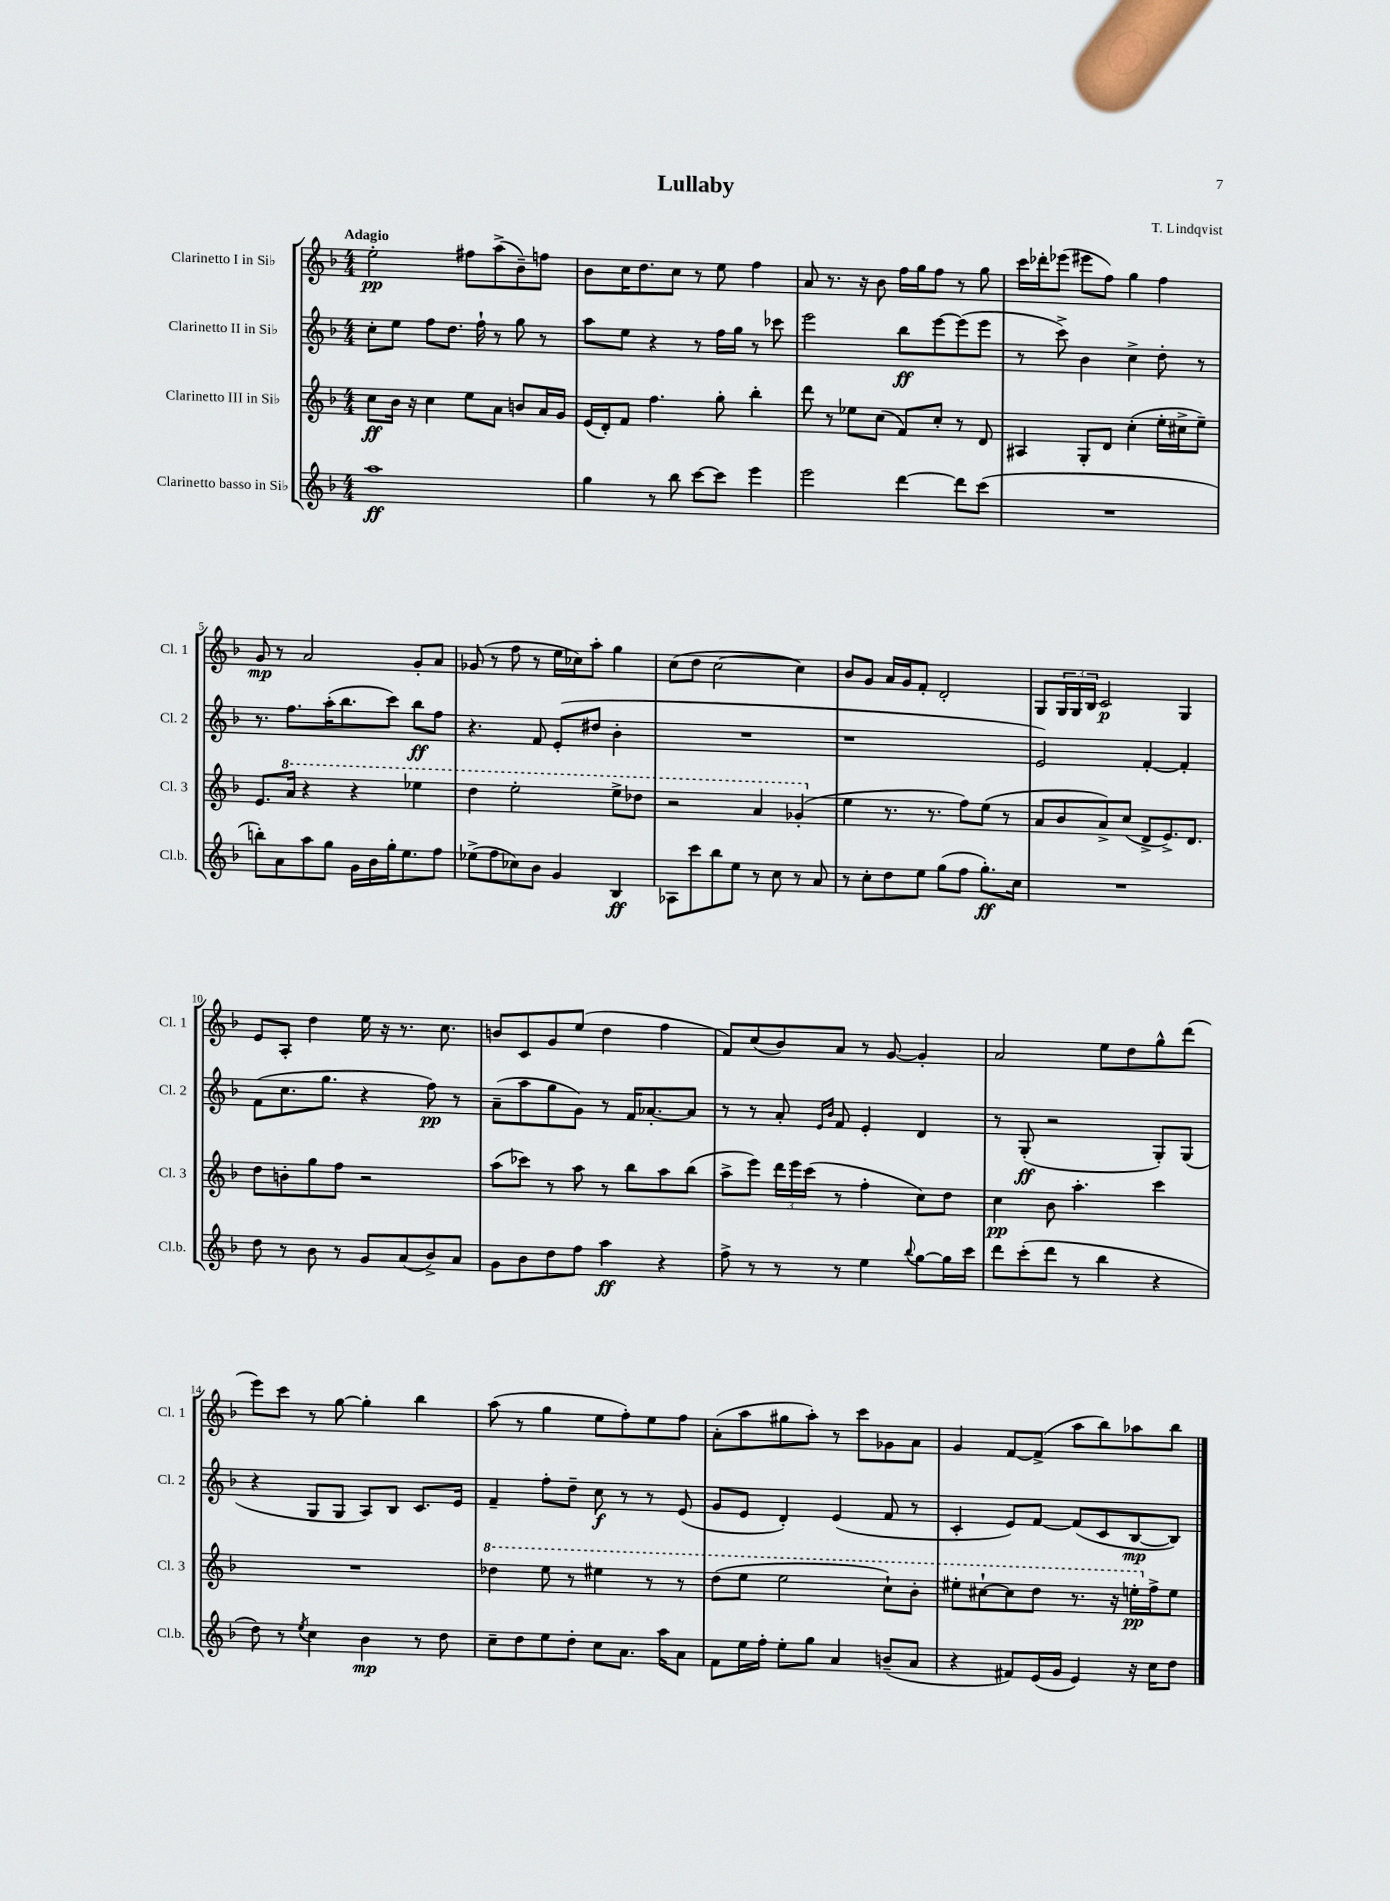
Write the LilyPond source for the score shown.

\header { title = "Lullaby" composer = "T. Lindqvist" }
<<
\new StaffGroup <<
\new Staff = "s0" \with { instrumentName = "Clarinetto I in Sib" shortInstrumentName = "Cl. 1" } {
    \clef treble \key f \major \numericTimeSignature \time 4/4 \tempo "Adagio"
    e''2-.\pp fis''8 a''8->( bes'8--) f''8 |
    bes'8 c''16 d''8. c''8 r8 e''8 f''4 |
    a'8 r8. r16 bes'8 f''16 g''16 f''8 r8 g''8 |
    c'''16 des'''16-. ees'''8( eis'''8 f''8) g''4 f''4 |
    g'8\mp r8 a'2 g'8-. a'8 |
    ges'8( r8 f''8 r8 e''16 ces''16) a''8-. g''4 |
    c''8( d''8 c''2~ c''4) |
    bes'8 g'8 a'16 g'16 f'8-. d'2-. |
    g8 \tuplet 3/2 { g16 g16 bes16 } c'2\p g4 |
    e'8 a8-. d''4 e''16 r16 r8. c''8. |
    b'8 c'8 g'8 e''8( d''4 f''4 |
    f'8) c''8( bes'8) a'8 r8 g'8~ g'4-. |
    a'2 e''8 d''8 g''8-^ d'''8( |
    e'''8) c'''8 r8 g''8~ g''4-. bes''4 |
    a''8( r8 g''4 e''8 f''8-.) e''8 f''8 |
    a'8-.( a''8 gis''8 a''8-.) r8 c'''8 ges'8 a'8 |
    g'4 f'8~ f'8->( a''8 bes''8) aes''8 bes''8 \bar "|." |
}
\new Staff = "s1" \with { instrumentName = "Clarinetto II in Sib" shortInstrumentName = "Cl. 2" } {
    \clef treble \key f \major \numericTimeSignature \time 4/4
    c''8-. e''8 f''8 d''8. f''16-! r8 g''8 r8 |
    a''8 e''8 r4 r8 f''16 g''16 r8 ces'''8 |
    e'''2 bes''8\ff e'''8~ e'''8( e'''8 |
    r8 c'''8->) bes'4 c''4-> d''8-. r8 |
    r8. f''8. a''16-.( bes''8. c'''8) bes''8\ff f''8 |
    r4. f'8 e'8-.( dis''8 bes'4-. |
    R1 |
    r1 |
    e'2) f'4~-. f'4-. |
    f'8( c''8. g''8. r4 f''8\pp) r8 |
    a'8--( a''8 g''8 g'8) r8 f'16 aes'8.~-. aes'8 |
    r8 r8 a'8-. \grace { e'16 bes'16 } f'8 e'4-. d'4 |
    r8 g8-.\ff( r2 g8-.) g8( |
    r4 g8 g8 a8) bes8 c'8. e'16 |
    f'4-- f''8-. d''8-- c''8\f r8 r8 e'8( |
    g'8 e'8 d'4-.) e'4( f'8 r8 |
    c'4-. e'8) f'8~ f'8( c'8 bes8~\mp bes8) \bar "|." |
}
\new Staff = "s2" \with { instrumentName = "Clarinetto III in Sib" shortInstrumentName = "Cl. 3" } {
    \clef treble \key f \major \numericTimeSignature \time 4/4
    c''8\ff bes'16 r16 c''4 e''8 a'8 b'8 a'16 g'16 |
    e'16( d'16-.) f'8 f''4. g''8-. bes''4-. |
    d'''8 r8 ees''8 c''8( f'8) c''8-. r8 d'8 |
    ais4 g8-. d'8 c''4-.( e''16-. cis''16-> e''8--) |
    e'8. \ottava #1 a''16 r4 r4 ees'''4 |
    d'''4 e'''2-. e'''8-> des'''8 |
    r2 a''4 ges''4-.( \ottava #0 |
    e''4 r8. r8. f''8) e''8( r8 |
    a'8 bes'8 a'8->) c''8( d'8-> e'8.->) d'8. |
    d''8 b'8-. g''8 f''8 r2 |
    a''8( ces'''8) r8 a''8 r8 bes''8 a''8 bes''8( |
    a''8-> e'''8) \tuplet 3/2 { d'''16 e'''16 c'''16( } r8 f''4-. c''8) d''8 |
    c''4\pp bes'8 a''4.-. c'''4 |
    R1 |
    \ottava #1 des'''4 e'''8 r8 eis'''4 r8 r8 |
    d'''8( e'''8 e'''2 c'''8-!) bes''8-. |
    eis'''8-. cis'''8~-! cis'''8 d'''8 r8. r16 e'''16-.\pp \ottava #0 f''16-> e''8 \bar "|." |
}
\new Staff = "s3" \with { instrumentName = "Clarinetto basso in Sib" shortInstrumentName = "Cl.b." } {
    \clef treble \key f \major \numericTimeSignature \time 4/4
    a''1\ff |
    g''4 r8 bes''8 c'''8~ c'''8 e'''4 |
    e'''2 d'''4~ d'''8 c'''8( |
    R1 |
    b''8-.) a'8 a''8 g''8 g'16 bes'16 g''16-. e''8. f''8 |
    ees''8->( f''8 ces''8) bes'8 g'4 bes4\ff |
    aes8 c'''8 bes''8 e''8 r8 c''8 r8 a'8 |
    r8 c''8-. d''8 e''8 g''8( f''8 g''8.-.\ff) c''16 |
    R1 |
    d''8 r8 bes'8 r8 g'8 a'8( bes'8->) a'8 |
    g'8 bes'8 d''8 f''8 a''4\ff r4 |
    f''8-> r8 r8 r8 e''4 \appoggiatura { bes''8 } g''8~ g''16 c'''16 |
    d'''8 c'''8-.( d'''8 r8 bes''4 r4 |
    d''8) r8 \acciaccatura { e''8 } c''4 bes'4\mp r8 d''8 |
    c''8-- d''8 e''8 d''8-. c''8 a'8. a''16 a'8 |
    f'8 e''16 f''16-. e''8-. g''8 a'4 b'8--( a'8 |
    r4 fis'8) e'16( g'16 e'4) r16 c''16 d''8 \bar "|." |
}
>>
>>
